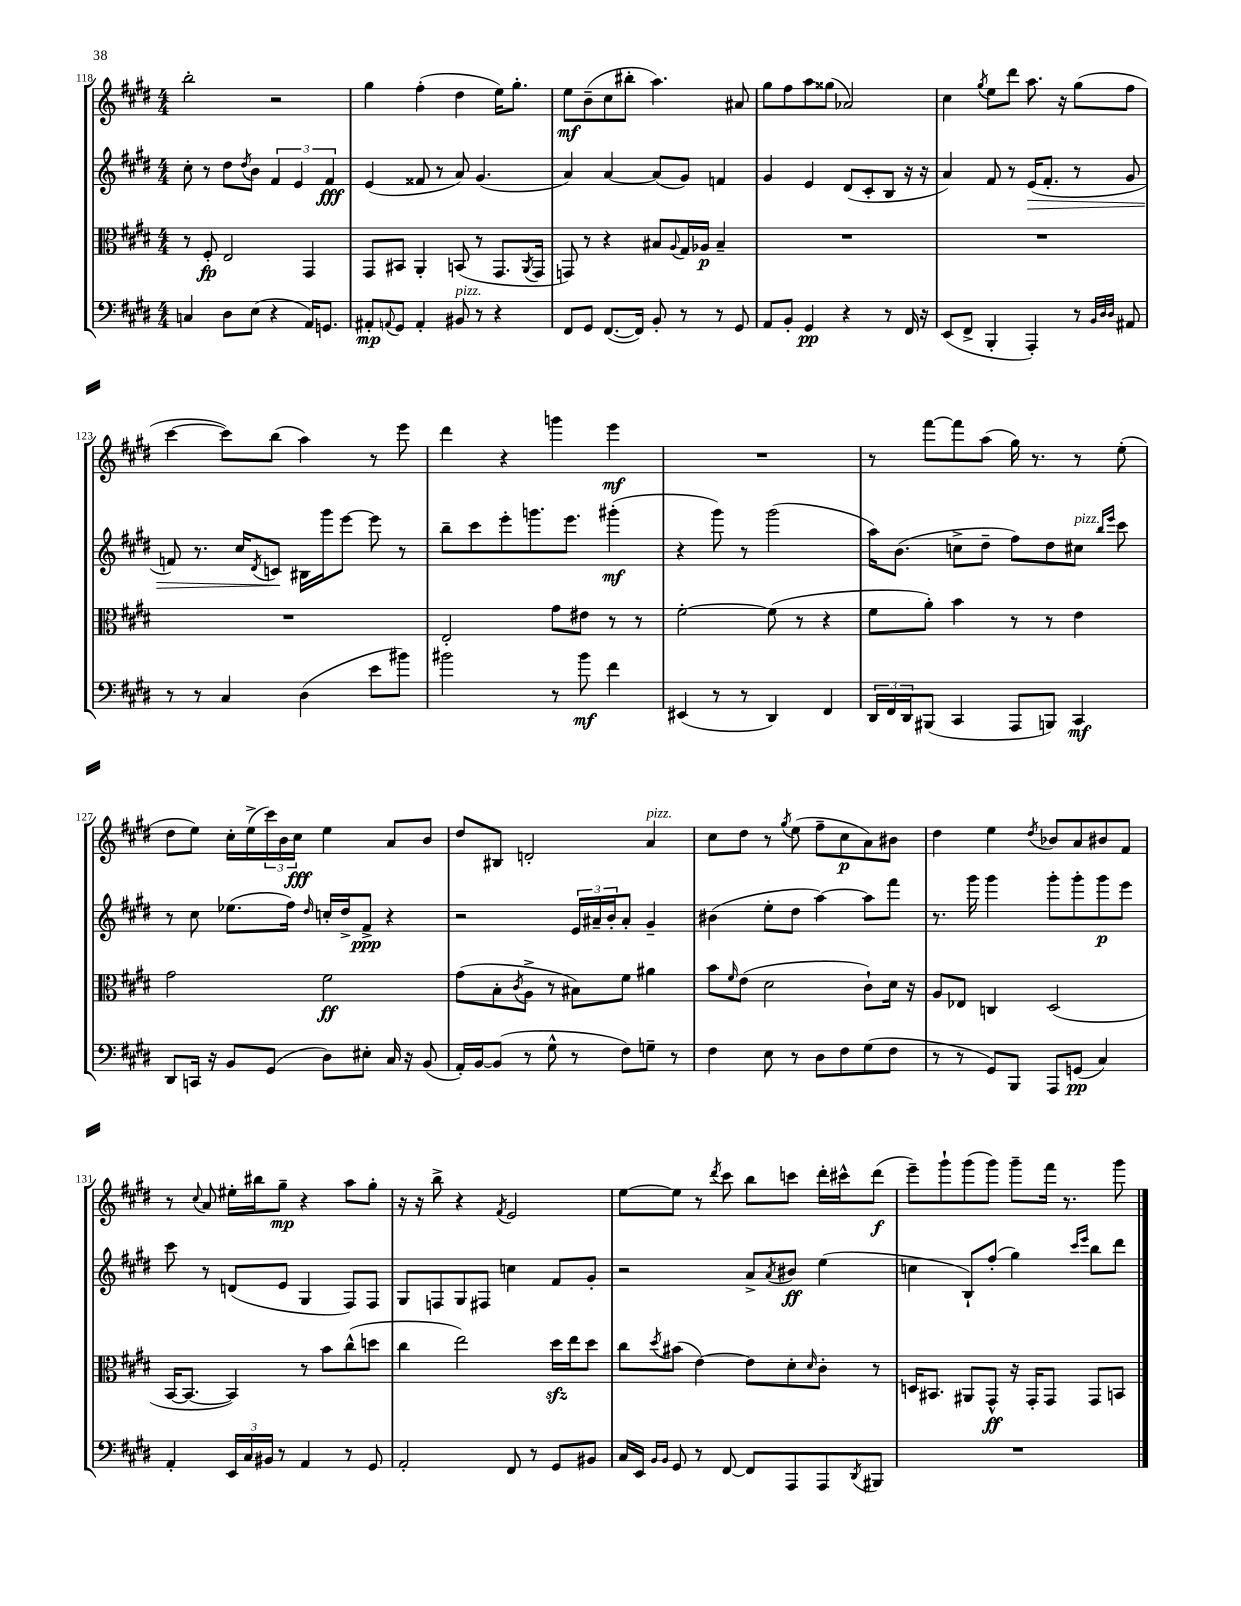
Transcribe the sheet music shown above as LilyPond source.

<<
\new StaffGroup <<
\new Staff = "s0" {
    \clef treble \key e \major \numericTimeSignature \time 4/4
    b''2-. r2 |
    gis''4 fis''4-.( dis''4 e''16) gis''8.-. |
    e''8\mf b'8--( cis''8 bis''8-. a''4.) ais'8 |
    gis''8 fis''8 a''8 gisis''8( aes'2) |
    cis''4 \acciaccatura { gis''8 } e''8 dis'''8 a''8. r16 gis''8( fis''8 |
    cis'''4~ cis'''8) b''8( a''4) r8 e'''8 |
    dis'''4 r4 g'''4 e'''4\mf |
    R1 |
    r8 fis'''8~ fis'''8 a''8( gis''16) r8. r8 e''8-.( |
    dis''8 e''8) cis''16-. e''16->( \tuplet 3/2 { cis'''16) b'16 cis''16\fff } e''4 a'8 b'8 |
    dis''8 bis8 d'2-. a'4^\markup { \italic "pizz." } |
    cis''8 dis''8 r8 \acciaccatura { gis''8 } e''8( fis''8-- cis''8\p a'8) bis'8 |
    dis''4 e''4 \acciaccatura { dis''8 } bes'8 a'8 bis'8 fis'8 |
    r8 \appoggiatura { cis''8 } a'8 eis''16-. bis''16 gis''8--\mp r4 a''8 gis''8-. |
    r16 r16 b''8-> r4 \acciaccatura { fis'8 } e'2 |
    e''8~ e''8 r8 \acciaccatura { dis'''8 } cis'''8 b''8 c'''8 dis'''16-. cis'''16-^ dis'''8\f( |
    e'''8--) gis'''8-! gis'''8( gis'''8) gis'''8-- fis'''16 r8. gis'''8 \bar "|." |
}
\new Staff = "s1" {
    \clef treble \key e \major \numericTimeSignature \time 4/4
    cis''8-. r8 dis''8 \acciaccatura { dis''8 } b'8 \tuplet 3/2 { fis'4 e'4 fis'4\fff } |
    e'4( fisis'8 r8 a'8) gis'4.( |
    a'4) a'4~ a'8( gis'8) f'4 |
    gis'4 e'4 dis'8( cis'8-. b8 r16 r16 |
    a'4) fis'8 r8 e'16\>( fis'8.-. r8 gis'8 |
    f'8) r8. cis''16 \acciaccatura { dis'8 } c'8\! bis16 gis'''16 e'''8~ e'''8 r8 |
    b''8-- cis'''8 e'''8-. g'''8. e'''8. gis'''4-.\mf( |
    r4 gis'''8) r8 gis'''2( |
    a''16) b'8.( c''8-> dis''8-- fis''8) dis''8 cis''8^\markup { \italic "pizz." } \grace { b''16 e'''16 } cis'''8 |
    r8 cis''8 ees''8.( fis''16) \grace { dis''16 } c''16-. dis''16-> fis'8->\ppp r4 |
    r2 \tuplet 3/2 { e'16 ais'16-- b'16-. } ais'8-. gis'4-- |
    bis'4( e''8-. dis''8 a''4~) a''8 fis'''8 |
    r8. gis'''16 gis'''4 gis'''8-. gis'''8-. gis'''8\p e'''8 |
    cis'''8 r8 d'8( e'8 gis4 fis8) fis8 |
    gis8 f8 gis8 fis8 c''4 fis'8 gis'8-. |
    r2 a'8-> \acciaccatura { a'8 } bis'8\ff e''4( |
    c''4 b8-!) fis''8-.( gis''4) \grace { cis'''16 e'''16 } b''8 dis'''8 \bar "|." |
}
\new Staff = "s2" {
    \clef alto \key e \major \numericTimeSignature \time 4/4
    r8 fis8-.\fp e2 gis,4 |
    gis,8 bis,8 a,4-. b,8( r8 gis,8. \acciaccatura { a,8 } gis,16 |
    g,8) r8 r4 bis8 \appoggiatura { a8 } gis16 aes16\p bis4-- |
    R1 |
    R1 |
    R1 |
    e2-. gis'8 eis'8 r8 r8 |
    fis'2~-. fis'8( r8 r4 |
    fis'8 a'8-.) b'4 r8 r8 e'4 |
    gis'2 fis'2\ff |
    gis'8( b8-. \acciaccatura { cis'8 } a8-> r8 bis8) fis'8 ais'4 |
    b'8 \grace { fis'16 } e'8( dis'2 cis'8-!) dis'16 r16 |
    a8 ees8 c4 dis2( |
    b,16~ b,8.~ b,4) r8 b'8 cis''8-^( d''8 |
    cis''4 e''2) dis''16\sfz e''16 dis''8 |
    cis''8 \acciaccatura { dis''8 } bis'8( e'4~) e'8 dis'8-. \grace { dis'16 } cis'8-. r8 |
    d16 bis,8. ais,8 gis,8-^\ff r16 gis,16-. gis,8 gis,8 b,8 \bar "|." |
}
\new Staff = "s3" {
    \clef bass \key e \major \numericTimeSignature \time 4/4
    c4 dis8 e8( r4 a,16) g,8. |
    ais,8-.\mp \appoggiatura { a,8 } gis,8 a,4-. bis,8^\markup { \italic "pizz." } r8 r4 |
    fis,8 gis,8 fis,8.~( fis,16) b,8-. r8 r8 gis,8 |
    a,8 b,8-. gis,4\pp r4 r8 fis,16 r16 |
    e,8( fis,8-> b,,4-. a,,4-.) r8 \grace { b,32 dis32 dis32 } ais,8 |
    r8 r8 cis4 dis4( e'8 bis'8) |
    bis'2 r8 bis'8\mf fis'4 |
    eis,4( r8 r8 dis,4) fis,4 |
    \tuplet 3/2 { dis,16 fis,16 dis,16 } bis,,8( cis,4 a,,8 b,,8) cis,4\mf |
    dis,8 c,16 r16 b,8 gis,8( dis8) eis8-. cis16 r16 b,8( |
    a,16-.) b,16~ b,8( r8 gis8-^ r8 fis8) g8-- r8 |
    fis4 e8 r8 dis8 fis8 gis8( fis8 |
    r8 r8 gis,8) b,,8 a,,8 g,8\pp( cis4) |
    a,4-. \tuplet 3/2 { e,16 cis16 bis,16 } r8 a,4 r8 gis,8 |
    a,2-. fis,8 r8 gis,8 bis,8 |
    cis16 e,16 \grace { b,16 b,16 } gis,8 r8 fis,8~ fis,8 a,,8 a,,8 \acciaccatura { dis,8 } bis,,8 |
    R1 \bar "|." |
}
>>
>>
\layout { \context { \Score currentBarNumber = #118 } }
